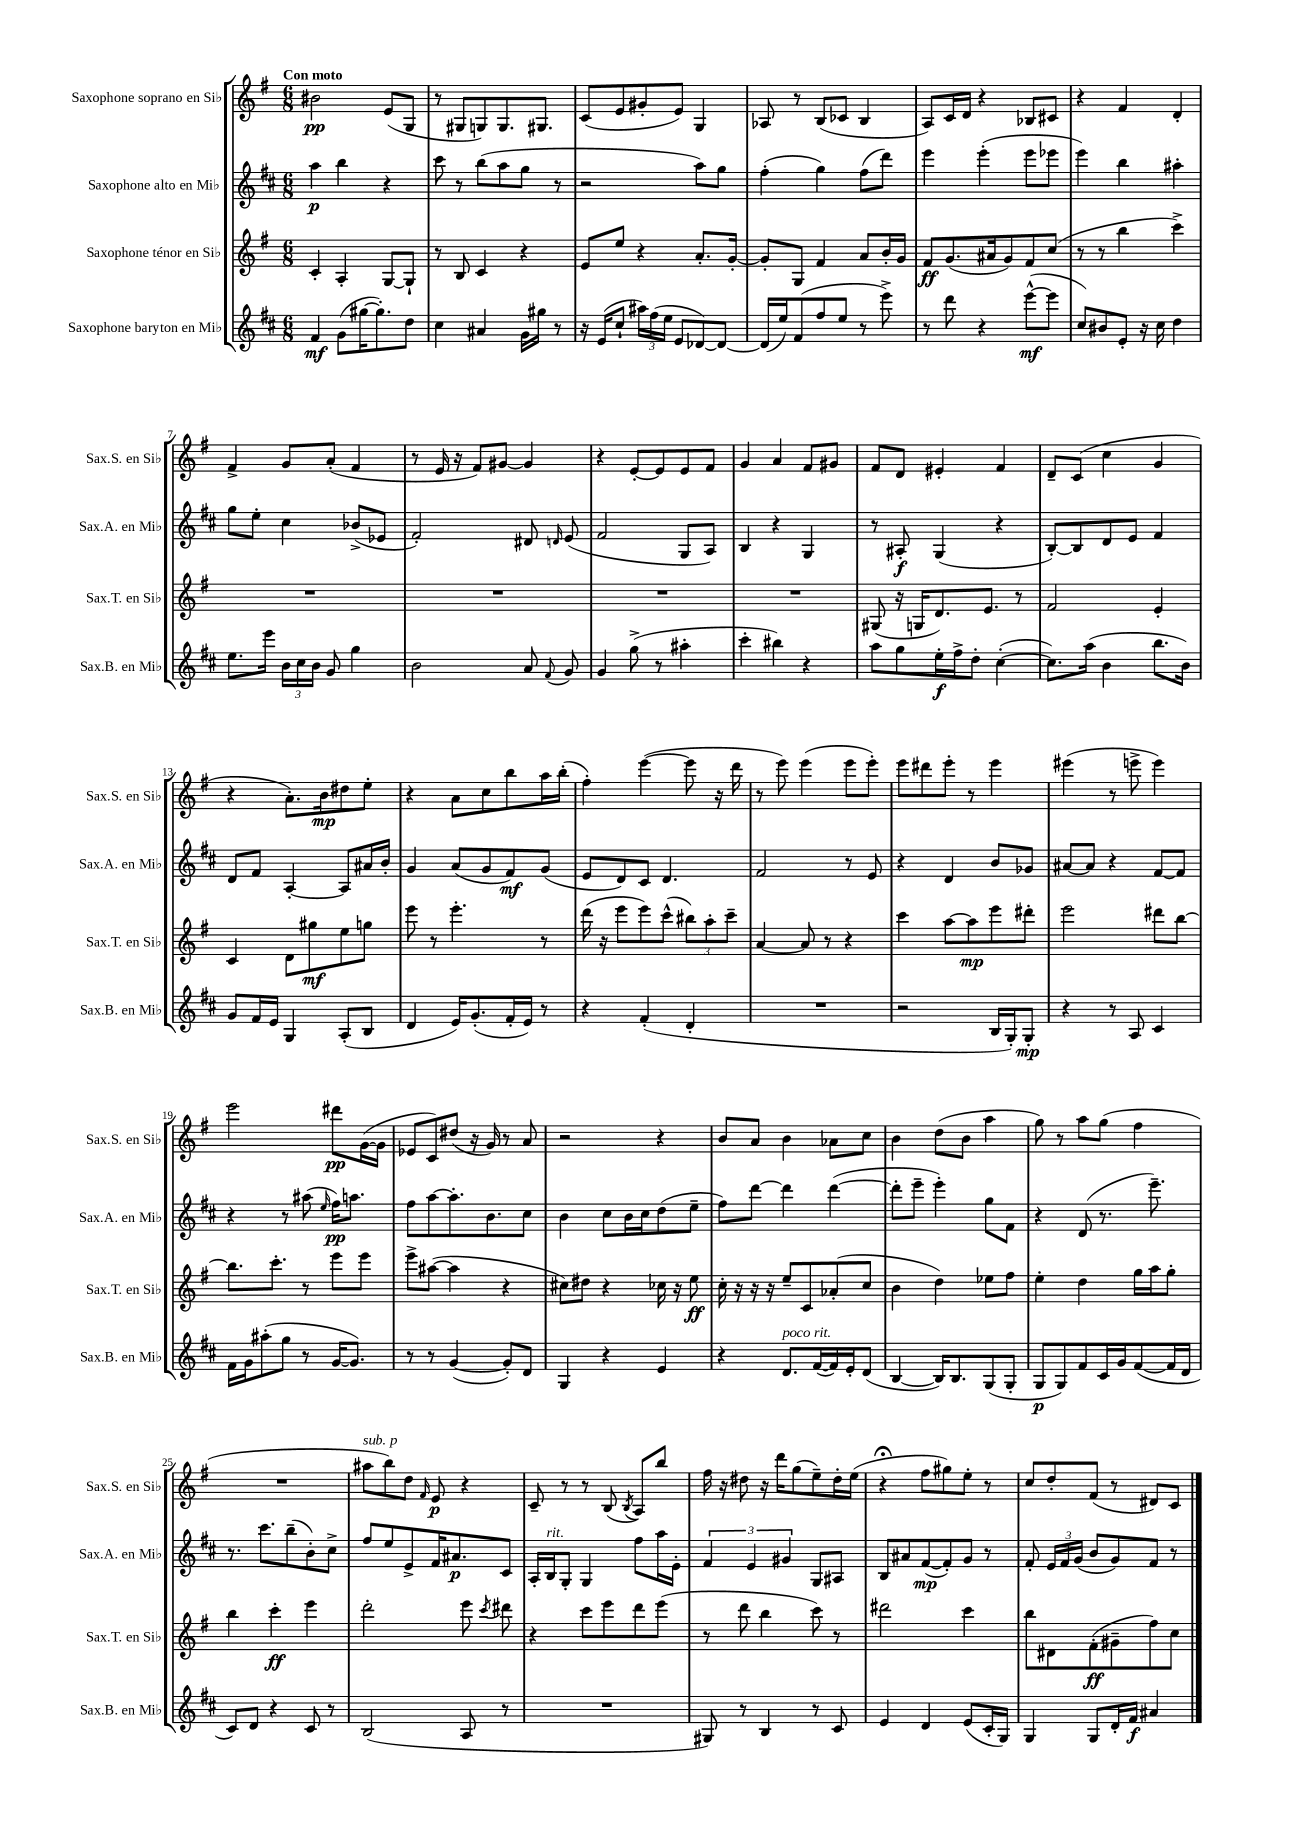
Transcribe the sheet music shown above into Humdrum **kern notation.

**kern	**dynam	**kern	**dynam	**kern	**dynam	**kern	**dynam
*part4	*part4	*part3	*part3	*part2	*part2	*part1	*part1
*staff4	*staff4	*staff3	*staff3	*staff2	*staff2	*staff1	*staff1
*I"Saxophone baryton en Mi♭	*	*I"Saxophone ténor en Si♭	*	*I"Saxophone alto en Mi♭	*	*I"Saxophone soprano en Si♭	*
*I'Sax.B. en Mi♭	*	*I'Sax.T. en Si♭	*	*I'Sax.A. en Mi♭	*	*I'Sax.S. en Si♭	*
*clefG2	*	*clefG2	*	*clefG2	*	*clefG2	*
*k[f#c#]	*	*k[f#]	*	*k[f#c#]	*	*k[f#]	*
*M6/8	*	*M6/8	*	*M6/8	*	*M6/8	*
=1	=1	=1	=1	=1	=1	=1	=1
!	!	!	!	!	!	!LO:TX:a:B:t=Con moto	!
4f#/	mf	4c'/	.	4aa\	p	2b#X\	pp
(8g\L	.	4A'/	.	4bb\	.	.	.
[16gg#X\K	.	.	.	.	.	.	.
8.gg#'\])	.	.	.	.	.	.	.
.	.	[8G/L	.	4r	.	(8e/L	.
8dd\J	.	8G`/J]	.	.	.	8G/J	.
=2	=2	=2	=2	=2	=2	=2	=2
4cc#\	.	8r	.	8ccc#\	.	8r	.
.	.	8B/	.	8r	.	8G#X/L	.
4a#X/	.	4c/	.	(8bb\L	.	8Gn/)	.
.	.	.	.	8aa\	.	8.G/	.
16g\LL	.	4r	.	8gg\J	.	.	.
16gg#X\JJ	.	.	.	.	.	8.G#X/J	.
8r	.	.	.	8r	.	.	.
=3	=3	=3	=3	=3	=3	=3	=3
16r	.	8e/L	.	2r	.	(8c/L	.
(16e/KL	.	.	.	.	.	.	.
8cc#`/J	.	8ee/J	.	.	.	8e/	.
24aa#X\LL)	.	4r	.	.	.	8g#X'/	.
(24ff#\	.	.	.	.	.	.	.
24ee\JJ	.	.	.	.	.	.	.
8e/L	.	.	.	.	.	8e/J)	.
[8d-X/)	.	8.a'/L	.	8aa\L)	.	4G/	.
8d-/J_	.	.	.	8gg\J	.	.	.
.	.	[16g'/Jk	.	.	.	.	.
=4	=4	=4	=4	=4	=4	=4	=4
(16d-/LL]	.	8g'/L]	.	(4ff#'\	.	8A-X/	.
16ee/J)	.	.	.	.	.	.	.
(8f#/	.	8G/J	.	.	.	8r	.
8ff#/	.	4f#/	.	4gg\)	.	(8B/L	.
8ee/J	.	.	.	.	.	8c-X/J	.
8r	.	8a/L	.	(8ff#\L	.	4B/	.
8eee^\)	.	16b'/L	.	8ddd\J)	.	.	.
.	.	16g/JJ	.	.	.	.	.
=5	=5	=5	=5	=5	=5	=5	=5
8r	.	8f#/L	ff	4eee\	.	8A/L)	.
8ddd\	.	(8.g/	.	.	.	16c/L	.
.	.	.	.	.	.	16d/JJ	.
4r	.	.	.	(4eee'\	.	4r	.
.	.	16a#X/k	.	.	.	.	.
.	.	8g/)	.	.	.	.	.
([8eee^^\L	mf	8f#/	.	8eee\L	.	8B-X/L	.
8eee\J]	.	(8cc/J	.	8eee-X\J	.	8c#X/J	.
=6	=6	=6	=6	=6	=6	=6	=6
8cc#/L)	.	8r	.	4eee\)	.	4r	.
8b#X/	.	8r	.	.	.	.	.
8e'/J	.	4bb\	.	4bb\	.	4f#/	.
16r	.	.	.	.	.	.	.
16cc#\	.	.	.	.	.	.	.
4dd\	.	4ccc^\)	.	4aa#X'\	.	4d'/	.
!!LO:LB:g=z
=7	=7	=7	=7	=7	=7	=7	=7
8.ee\L	.	2.r	.	8gg\L	.	4f#^/	.
.	.	.	.	8ee'\J	.	.	.
16eee\Jk	.	.	.	.	.	.	.
24b\LL	.	.	.	4cc#\	.	8g/L	.
24cc#\	.	.	.	.	.	.	.
24b\JJ	.	.	.	.	.	.	.
8g/	.	.	.	.	.	(8a'/J	.
4gg\	.	.	.	(8b-X^/L	.	4f#/	.
.	.	.	.	8e-X/J	.	.	.
=8	=8	=8	=8	=8	=8	=8	=8
2b\	.	2.r	.	2f#'/)	.	8r	.
.	.	.	.	.	.	16e/	.
.	.	.	.	.	.	16r	.
.	.	.	.	.	.	8f#/L)	.
.	.	.	.	.	.	[8g#X/J	.
8a/	.	.	.	8d#X/	.	4g#/]	.
8qqf#/	.	.	.	16qqdn/	.	.	.
8g/	.	.	.	(8e/	.	.	.
=9	=9	=9	=9	=9	=9	=9	=9
4g/	.	2.r	.	2f#/	.	4r	.
(8gg^\	.	.	.	.	.	[8e'/L	.
8r	.	.	.	.	.	8e/]	.
4aa#X'\	.	.	.	8G/L	.	8e/	.
.	.	.	.	8A/J)	.	8f#/J	.
=10	=10	=10	=10	=10	=10	=10	=10
4ccc#'\	.	2.r	.	4B/	.	4g/	.
4bb#X\)	.	.	.	4r	.	4a/	.
4r	.	.	.	4G/	.	8f#/L	.
.	.	.	.	.	.	8g#X/J	.
=11	=11	=11	=11	=11	=11	=11	=11
8aa\L	.	(8G#X/	.	8r	.	8f#/L	.
8gg\	.	16r	.	8A#X'/	f	8d/J	.
.	.	16Gn/KL	.	.	.	.	.
16ee'\L	f	8.d/)	.	(4G/	.	4e#X'/	.
16ff#^\J	.	.	.	.	.	.	.
8dd'\J	.	.	.	.	.	.	.
.	.	8.e/J	.	.	.	.	.
([4cc#'\	.	.	.	4r	.	4f#/	.
.	.	8r	.	.	.	.	.
=12	=12	=12	=12	=12	=12	=12	=12
8.cc#\L])	.	2f#/	.	[8B'/L)	.	8d~/L	.
.	.	.	.	8B/]	.	(8c/J	.
(16aa\Jk	.	.	.	.	.	.	.
4b\	.	.	.	8d/	.	4cc\	.
.	.	.	.	8e/J	.	.	.
8.bb\L	.	4e'/	.	4f#/	.	4g/	.
16b\Jk)	.	.	.	.	.	.	.
!!LO:LB:g=z
=13	=13	=13	=13	=13	=13	=13	=13
8g/L	.	4c/	.	8d/L	.	4r	.
16f#/L	.	.	.	8f#/J	.	.	.
16e/JJ	.	.	.	.	.	.	.
4G/	.	8d\L	.	[4A'/	.	8.a'\L)	.
.	.	8gg#X\	mf	.	.	.	.
.	.	.	.	.	.	16b\k	mp
(8A'/L	.	8ee\	.	8A/L]	.	8dd#X\	.
8B/J	.	8ggn\J	.	16a#X/L	.	8ee'\J	.
.	.	.	.	16b'/JJ	.	.	.
=14	=14	=14	=14	=14	=14	=14	=14
4d/	.	8eee\	.	4g/	.	4r	.
.	.	8r	.	.	.	.	.
16e/KL)	.	4.eee'\	.	(8a/L	.	8a\L	.
(8.g'/	.	.	.	.	.	.	.
.	.	.	.	8g/	.	8cc\	.
16f#'/L	.	.	.	8f#/)	mf	8bb\	.
16e/JJ)	.	.	.	.	.	.	.
8r	.	8r	.	(8g/J	.	16aa\L	.
.	.	.	.	.	.	(16bb'\JJ	.
=15	=15	=15	=15	=15	=15	=15	=15
4r	.	(16ddd\	.	8e/L	.	4ff#'\)	.
.	.	16r	.	.	.	.	.
.	.	8eee\L	.	8d/)	.	.	.
(4f#'/	.	8eee\)	.	8c#/J	.	([4eee\	.
.	.	(8ccc^^\J	.	4.d/	.	.	.
4d'/	.	12bb#X\L)	.	.	.	8eee\]	.
.	.	12aa'\	.	.	.	.	.
.	.	.	.	.	.	16r	.
.	.	12ccc~\J	.	.	.	.	.
.	.	.	.	.	.	16ddd\	.
=16	=16	=16	=16	=16	=16	=16	=16
2.r	.	[4a/	.	2f#/	.	8r	.
.	.	.	.	.	.	8eee\)	.
.	.	8a/]	.	.	.	(4eee\	.
.	.	8r	.	.	.	.	.
.	.	4r	.	8r	.	8eee\L	.
.	.	.	.	8e/	.	8eee'\J)	.
=17	=17	=17	=17	=17	=17	=17	=17
2r	.	4ccc\	.	4r	.	8eee\L	.
.	.	.	.	.	.	8ddd#X\	.
.	.	[8aa\L	.	4d/	.	8eee'\J	.
.	.	8aa\]	mp	.	.	8r	.
16B/LL	.	8eee\	.	8b/L	.	4eee\	.
16G'/J)	.	.	.	.	.	.	.
8G'/J	mp	8ddd#X'\J	.	8g-X/J	.	.	.
=18	=18	=18	=18	=18	=18	=18	=18
4r	.	2eee\	.	[8a#X/L	.	(4eee#X\	.
.	.	.	.	8a#/J]	.	.	.
8r	.	.	.	4r	.	8r	.
8A/	.	.	.	.	.	8eeen^\	.
4c#/	.	8ddd#X\L	.	[8f#/L	.	4eee\)	.
.	.	[8bb\J	.	8f#/J]	.	.	.
!!LO:LB:g=z
=19	=19	=19	=19	=19	=19	=19	=19
16f#\LL	.	8.bb\L]	.	4r	.	2eee\	.
16g\J	.	.	.	.	.	.	.
(8aa#X'\	.	.	.	.	.	.	.
.	.	8.ccc'\J	.	.	.	.	.
8gg\J	.	.	.	8r	.	.	.
8r	.	8r	.	(8aa#X\	.	.	.
.	.	.	.	16qqee/	.	.	.
[16g/KL	.	8eee\L	.	16ff#\KL)	pp	8ddd#X\L	pp
8.g/J])	.	.	.	8.aan\J	.	.	.
.	.	8eee\J	.	.	.	([16g\L	.
.	.	.	.	.	.	16g\JJ]	.
=20	=20	=20	=20	=20	=20	=20	=20
8r	.	8eee^\L	.	8ff#\L	.	8e-X/L	.
8r	.	([8aa#X\J	.	[8aa\	.	8c/)	.
([4g/	.	4aa#\]	.	8.aa'\]	.	(8dd#X/J	.
.	.	.	.	.	.	16r	.
.	.	.	.	8.b\	.	16g/)	.
8g'/L])	.	4r	.	.	.	8r	.
8d/J	.	.	.	8cc#\J	.	8a/	.
=21	=21	=21	=21	=21	=21	=21	=21
4G/	.	8cc#X\L)	.	4b\	.	2r	.
.	.	8dd#X\J	.	.	.	.	.
4r	.	4r	.	8cc#\L	.	.	.
.	.	.	.	16b\L	.	.	.
.	.	.	.	16cc#\J	.	.	.
4e/	.	16cc-X\	.	(8dd\	.	4r	.
.	.	16r	.	.	.	.	.
.	.	8ee\	ff	8ee~\J	.	.	.
=22	=22	=22	=22	=22	=22	=22	=22
4r	.	16cc'\	.	8ff#\L)	.	8b/L	.
.	.	16r	.	.	.	.	.
.	.	16r	.	[8ddd\J	.	8a/J	.
.	.	16r	.	.	.	.	.
!LO:TX:a:i:t=poco rit.	!	!	!	!	!	!	!
8.d/L	.	8ee~/L	.	4ddd\]	.	4b\	.
.	.	8c/	.	.	.	.	.
([16f#/L	.	.	.	.	.	.	.
16f#/])	.	(8a-X'/	.	([4ddd\	.	8a-X\L	.
16e'/J	.	.	.	.	.	.	.
(8d/J	.	8cc/J	.	.	.	8cc\J	.
=23	=23	=23	=23	=23	=23	=23	=23
[4B/	.	4b\	.	8ddd'\L]	.	4b\	.
.	.	.	.	8eee~\J	.	.	.
16B/KL])	.	4dd\)	.	4eee'\)	.	(8dd\L	.
8.B/	.	.	.	.	.	.	.
.	.	.	.	.	.	8b\J	.
(8G/	.	8ee-X\L	.	8gg\L	.	4aa\	.
8G'/J	.	8ff#\J	.	8f#\J	.	.	.
=24	=24	=24	=24	=24	=24	=24	=24
8G/L	p	4ee'\	.	4r	.	8gg\)	.
8G/)	.	.	.	.	.	8r	.
8f#/	.	4dd\	.	(8d/	.	8aa\L	.
16c#/L	.	.	.	8.r	.	(8gg\J	.
16g/J	.	.	.	.	.	.	.
([8f#/	.	16gg\LL	.	.	.	4ff#\	.
.	.	16aa\J	.	8.eee~\)	.	.	.
16f#/L]	.	8gg'\J	.	.	.	.	.
16d/JJ	.	.	.	.	.	.	.
!!LO:LB:g=z
=25	=25	=25	=25	=25	=25	=25	=25
8c#/L)	.	4bb\	.	8.r	.	2.r	.
8d/J	.	.	.	.	.	.	.
.	.	.	.	8.ccc#\L	.	.	.
4r	.	4ccc'\	ff	.	.	.	.
.	.	.	.	(8bb~\	.	.	.
8c#/	.	4eee\	.	8b'\)	.	.	.
8r	.	.	.	8cc#^\J	.	.	.
=26	=26	=26	=26	=26	=26	=26	=26
!	!	!	!	!	!	!LO:TX:a:i:t=sub. p	!
(2B/	.	2ddd'\	.	8ff#/L	.	8aa#X\L	.
.	.	.	.	8ee/	.	8bb\)	.
.	.	.	.	8e^/	.	8dd\J	.
.	.	.	.	.	.	16qqf#/	.
.	.	.	.	16f#/K	.	8e/	p
.	.	.	.	8.a#X/	p	.	.
8A/	.	8eee\	.	.	.	4r	.
.	.	8qccc/	.	.	.	.	.
8r	.	8ddd#X\	.	8c#/J	.	.	.
=27	=27	=27	=27	=27	=27	=27	=27
2.r	.	4r	.	16A'/LL	.	8c~/	.
!	!	!	!	!LO:TX:a:i:t=rit.	!	!	!
.	.	.	.	16B/J	.	.	.
.	.	.	.	8G'/J	.	8r	.
.	.	8ccc\L	.	4G/	.	8r	.
.	.	8eee\	.	.	.	(8B/	.
.	.	.	.	.	.	8qB/	.
.	.	8ddd\	.	8ff#\L	.	8A/L)	.
.	.	(8eee\J	.	16aa\L	.	8bb/J	.
.	.	.	.	16e'\JJ	.	.	.
=28	=28	=28	=28	=28	=28	=28	=28
8G#X/)	.	8r	.	6f#/	.	16ff#\	.
.	.	.	.	.	.	16r	.
8r	.	8ddd\	.	.	.	8dd#X\	.
.	.	.	.	6e/	.	.	.
4B/	.	4bb\	.	.	.	16r	.
.	.	.	.	.	.	16ddd\KL	.
.	.	.	.	6g#X/	.	.	.
.	.	.	.	.	.	(8gg\	.
8r	.	8ccc\)	.	8G/L	.	8ee~\)	.
8c#/	.	8r	.	8A#X/J	.	16dd#'\L	.
.	.	.	.	.	.	(16ee\JJ	.
=29	=29	=29	=29	=29	=29	=29	=29
4e/	.	2ddd#X\	.	8B/L	.	4r;<	.
.	.	.	.	8a#X/	.	.	.
4d/	.	.	.	([8f#/	mp	8ff#\L	.
.	.	.	.	8f#'/])	.	8gg#X\)	.
(8e/L	.	4ccc\	.	8g/J	.	8ee'\J	.
16c#'/L	.	.	.	8r	.	8r	.
16G/JJ)	.	.	.	.	.	.	.
=30	=30	=30	=30	=30	=30	=30	=30
4G/	.	8bb\L	.	8f#'/	.	8cc/L	.
.	.	8d#X\	.	24e/LL	.	8dd'/	.
.	.	.	.	24f#/	.	.	.
.	.	.	.	(24g/JJ	.	.	.
8G/L	.	(8f#'\	ff	8b/L	.	(8f#/J	.
16d'/L	.	8g#X~\	.	8g/)	.	8r	.
16f#/JJ	f	.	.	.	.	.	.
4a#X/	.	8ff#\)	.	8f#/J	.	8d#X/L)	.
.	.	8cc\J	.	8r	.	8c/J	.
==	==	==	==	==	==	==	==
*-	*-	*-	*-	*-	*-	*-	*-
